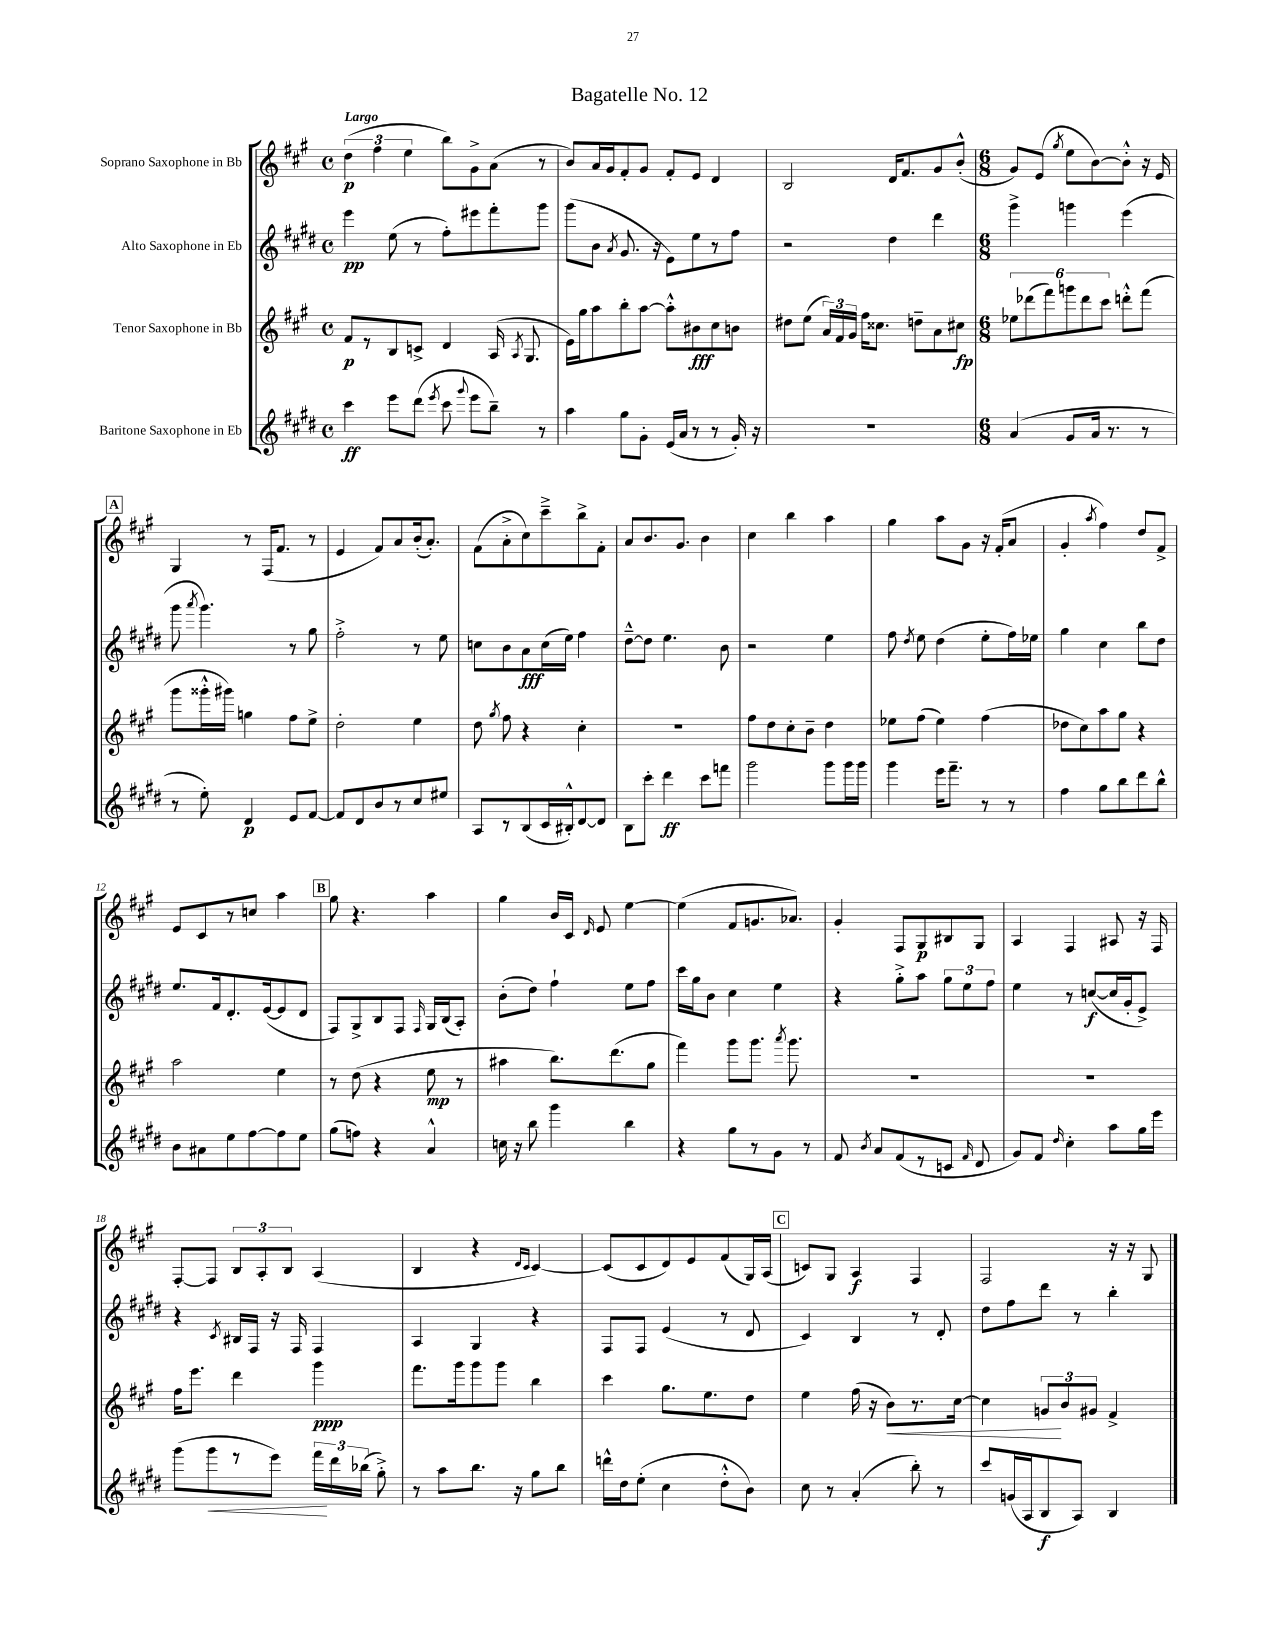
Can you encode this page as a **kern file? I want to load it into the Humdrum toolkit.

**kern	**kern	**kern	**kern
*staff4	*staff3	*staff2	*staff1
*clefG2	*clefG2	*clefG2	*clefG2
*k[f#c#g#d#]	*k[f#c#g#]	*k[f#c#g#d#]	*k[f#c#g#]
*M4/4	*M4/4	*M4/4	*M4/4
*met(c)	*met(c)	*met(c)	*met(c)
4ccc#\	8f#/L	4eee\	(6dd\
.	8r	.	.
.	.	.	6ff#\
8eee\L	8B/	(8ee\	.
.	.	.	6ee\
(8ddd#\J	8c^/J	8r	.
8qeee/	.	.	.
8ccc#\	4d/	8ff#'\L)	8bb\L)
8qqggg#/	.	.	.
8eee\L	.	8eee#\	8g#^\
8bb~\J)	(16A/	8fff#'\	(8a\J
.	8qA/	.	.
.	8.G#/	.	.
8r	.	8ggg#\J	8r
=	=	=	=
4aa\	16e\LL)	(8ggg#\L	8b/L)
.	16gg#\J	.	.
.	8aa\	8b\J	16a/L
.	.	.	16g#/J
.	.	8qa/	.
8gg#\L	8bb'\	8.g#/	8f#'/
8g#'\J	[8aa\J	.	8g#/J
.	.	16r	.
(16e/LL	8aa'^^\]L	8e\L)	8f#'/L
16a/JJ	.	.	.
8r	8b#\	8ee\	8e/J
8r	8cc#\	8r	4d/
16g#'/)	8b\J	8ff#\J	.
16r	.	.	.
=	=	=	=
1r	8dd#\L	2r	2B/
.	(8ee\J	.	.
.	24a/LL)	.	.
.	24f#/	.	.
.	24g#/JJ	.	.
.	16ff#\LK	.	.
.	8.cc##\J	.	.
.	.	4dd#\	16d/LK
.	.	.	8.f#/
.	8dd~\L	.	.
.	8a\	4ddd#\	8g#/
.	8cc#\J	.	(8b'^^/J
=	=	=	=
*M6/8	*M6/8	*M6/8	*M6/8
(4a/	12ee-\L	4ggg#^\	8g#/L)
.	(12ddd-\	.	.
.	.	.	(8e/J
.	12fff#\)	.	.
.	.	.	8qgg#/
8g#/L	12ggg\	4ggg\	8ee\L
.	12ddd-\	.	.
16a/Jk	.	.	[8b\)
.	12ccc#\J	.	.
8.r	.	.	.
.	8ddd'^^\L	(4eee\	8b'^^\]J
8r	(8fff#\J	.	16r
.	.	.	16e/
=	=	=	=
8r	8ggg#\L	8ggg#\	4G#/
.	.	8qaaa/	.
8ee'\)	16ggg##'^^\L	4.ggg#\)	.
.	16ggg#\JJ)	.	.
4d#/	4gg\	.	8r
.	.	.	(16F#/LK
.	.	.	8.f#/J
8e/L	8ff#\L	8r	.
[8f#/J	8ee^\J	8gg#\	8r
=	=	=	=
8f#/]L	2dd'\	2ff#'^\	4e/
8d#/	.	.	.
8b/	.	.	8f#/L)
8r	.	.	8a/
8cc#/	4ee\	8r	(16b'/k
.	.	.	8.a'/J)
8ee#/J	.	8ee\	.
=	=	=	=
8A/L	8dd\	8cc\L	(8f#\L
.	8qgg#/	.	.
8r	8ff#\	8b\	8a'^\
(8B/	4r	8a\	8cc#\)
16c#/L	.	(16cc\L	8ccc#~^\
16B#'^^/J)	.	16ee\JJ)	.
[8d#/	4cc#'\	4ff#\	8bb^\
8d#/]J	.	.	8f#'\J
=	=	=	=
8B\L	2.r	[8dd#~^^\L	8a/L
8ccc#'\J	.	8dd#\]J	8.b/
4ddd#\	.	4.ee\	.
.	.	.	8.g#/J
8ccc#\L	.	.	4b\
8fff\J	.	8b\	.
=	=	=	=
2ggg#\	8ff#\L	2r	4cc#\
.	8dd\	.	.
.	8cc#'\	.	4bb\
.	8b~\J	.	.
8ggg#\L	4dd\	4ee\	4aa\
16ggg#\L	.	.	.
16ggg#\JJ	.	.	.
=	=	=	=
4ggg#\	8ee-\L	8ff#\	4gg#\
.	.	8qdd#/	.
.	(8ff#\J	8ee\	.
16eee\LK	4ee-\)	(4dd#\	8aa\L
8.fff#~\J	.	.	.
.	.	.	8g#\J
8r	(4ff#\	8ee'\L	16r
.	.	.	(16f#'/LK
8r	.	16ff#\L)	8a/J
.	.	16ee-\JJ	.
=	=	=	=
4ff#\	8dd-\L	4gg#\	4g#'/
.	8cc#\)	.	.
.	.	.	8qaa/
8gg#\L	8aa\	4cc#\	4ff#\)
8bb\	8gg#\J	.	.
8ddd#\	4r	8bb\L	8dd/L
8bb^^\J	.	8dd#\J	8f#^/J
=	=	=	=
8b\L	2aa\	8.ee/L	8e/L
8a#\	.	.	8c#/
.	.	16f#/k	.
8ee\	.	8.d#'/	8r
[8ff#\	.	.	8cc/J
.	.	([16e/k	.
8ff#\]	4ee\	8e/]	4aa\
8ee\J	.	8d#/J	.
=	=	=	=
(8gg#\L	8r	8F#/L)	8gg#\
8ff\J)	(8dd\	8G#^/	4.r
4r	4r	8B/	.
.	.	8F#/J	.
.	.	16qqF#/	.
4a^^/	8ee\	16G#/LL	4aa\
.	.	(16B/J	.
.	8r	8A'/J)	.
=	=	=	=
16cc\	4aa#\	(8b'\L	4gg#\
16r	.	.	.
8bb\	.	8dd#\J)	.
4ggg#\	8.bb\L)	4ff#`\	16b/LL
.	.	.	16c#/JJ
.	.	.	16qqd/
.	.	.	8e/
.	(8.ddd\	.	.
4bb\	.	8ee\L	[4ee\
.	8gg#\J	8ff#\J	.
=	=	=	=
4r	4fff#\)	16ccc#\LL	(4ee\]
.	.	16gg#\J	.
.	.	8b\J	.
8gg#\L	8ggg#\L	4cc#\	8f#/L
8r	8.ggg#\J	.	8.g/
8g#\J	.	4ee\	.
.	8qaaa/	.	.
.	8.ggg#\	.	8.a-/J)
8r	.	.	.
=	=	=	=
8f#/	2.r	4r	4g#'/
8qb/	.	.	.
8a/L	.	.	.
(8f#/	.	8gg#'^\L	8F#/L
8r	.	8aa\J	8G#/
8c/J	.	12gg#\L	8B#/
.	.	12ee\	.
16qqf#/	.	.	.
8d#/	.	.	8G#/J
.	.	12ff#\J	.
=	=	=	=
8g#/L)	2.r	4ee\	4A/
8f#/J	.	.	.
16qqdd#/	.	.	.
4cc#'\	.	8r	4F#/
.	.	([8cc/L	.
8aa\L	.	16cc/]L	8A#/
.	.	16g#'/J	.
16gg#\L	.	8e^/J)	16r
16eee\JJ	.	.	16F#/
=	=	=	=
(8ggg#\L	16ff#\LK	4r	[8F#'/L
.	8.eee\J	.	.
8ggg#\	.	.	8F#/]J
.	.	8qc#/	.
8r	4ddd\	16B#/LL	12B/L
.	.	16F#/JJ	.
.	.	.	12A'/
8eee\J)	.	16r	.
.	.	.	12B/J
.	.	16F#/	.
24fff#\LL	4ggg#\	4F#/	(4A/
24ddd#\	.	.	.
(24bb-\JJ	.	.	.
8gg#'^\)	.	.	.
=	=	=	=
8r	8.fff#\L	4A/	4B/
8aa\L	.	.	.
.	16ggg#\k	.	.
8.bb\J	8ggg#\	4G#/	4r
.	8ggg#\J	.	.
16r	.	.	.
.	.	.	16qqd/LL
.	.	.	16qqc#/JJ
8gg#\L	4bb\	4r	[4c#/)
8bb\J	.	.	.
=	=	=	=
16ddd^^\LL	4ccc#\	8F#/L	(8c#/]L
16dd#\J	.	.	.
(8ee'\J	.	8F#/J	8c#/
4cc#\	8.gg#\L	(4e/	8d/)
.	.	.	8e/
.	8.ee\	.	.
8dd#'^^\L	.	8r	(8f#/
8b\J)	8dd\J	8d#/	16G#/L)
.	.	.	(16A/JJ
=	=	=	=
8cc#\	4ee\	4c#/)	8c/L)
8r	.	.	8G#/J
(4a'/	(16ff#\	4B/	4A/
.	16r	.	.
.	8b\L)	.	.
8bb'\)	8.r	8r	4F#/
8r	.	8d#'/	.
.	[16cc#\Jk	.	.
=	=	=	=
8ccc#/L	4cc#\]	8dd#\L	2F#/
(16g/L	.	8ff#\	.
16A/J	.	.	.
8B/	12g/L	8ddd#\J	.
.	12b/	.	.
8A/J)	.	8r	.
.	12g#/J	.	.
4B/	4f#^/	4bb'\	16r
.	.	.	16r
.	.	.	8G#/
==	==	==	==
*-	*-	*-	*-
